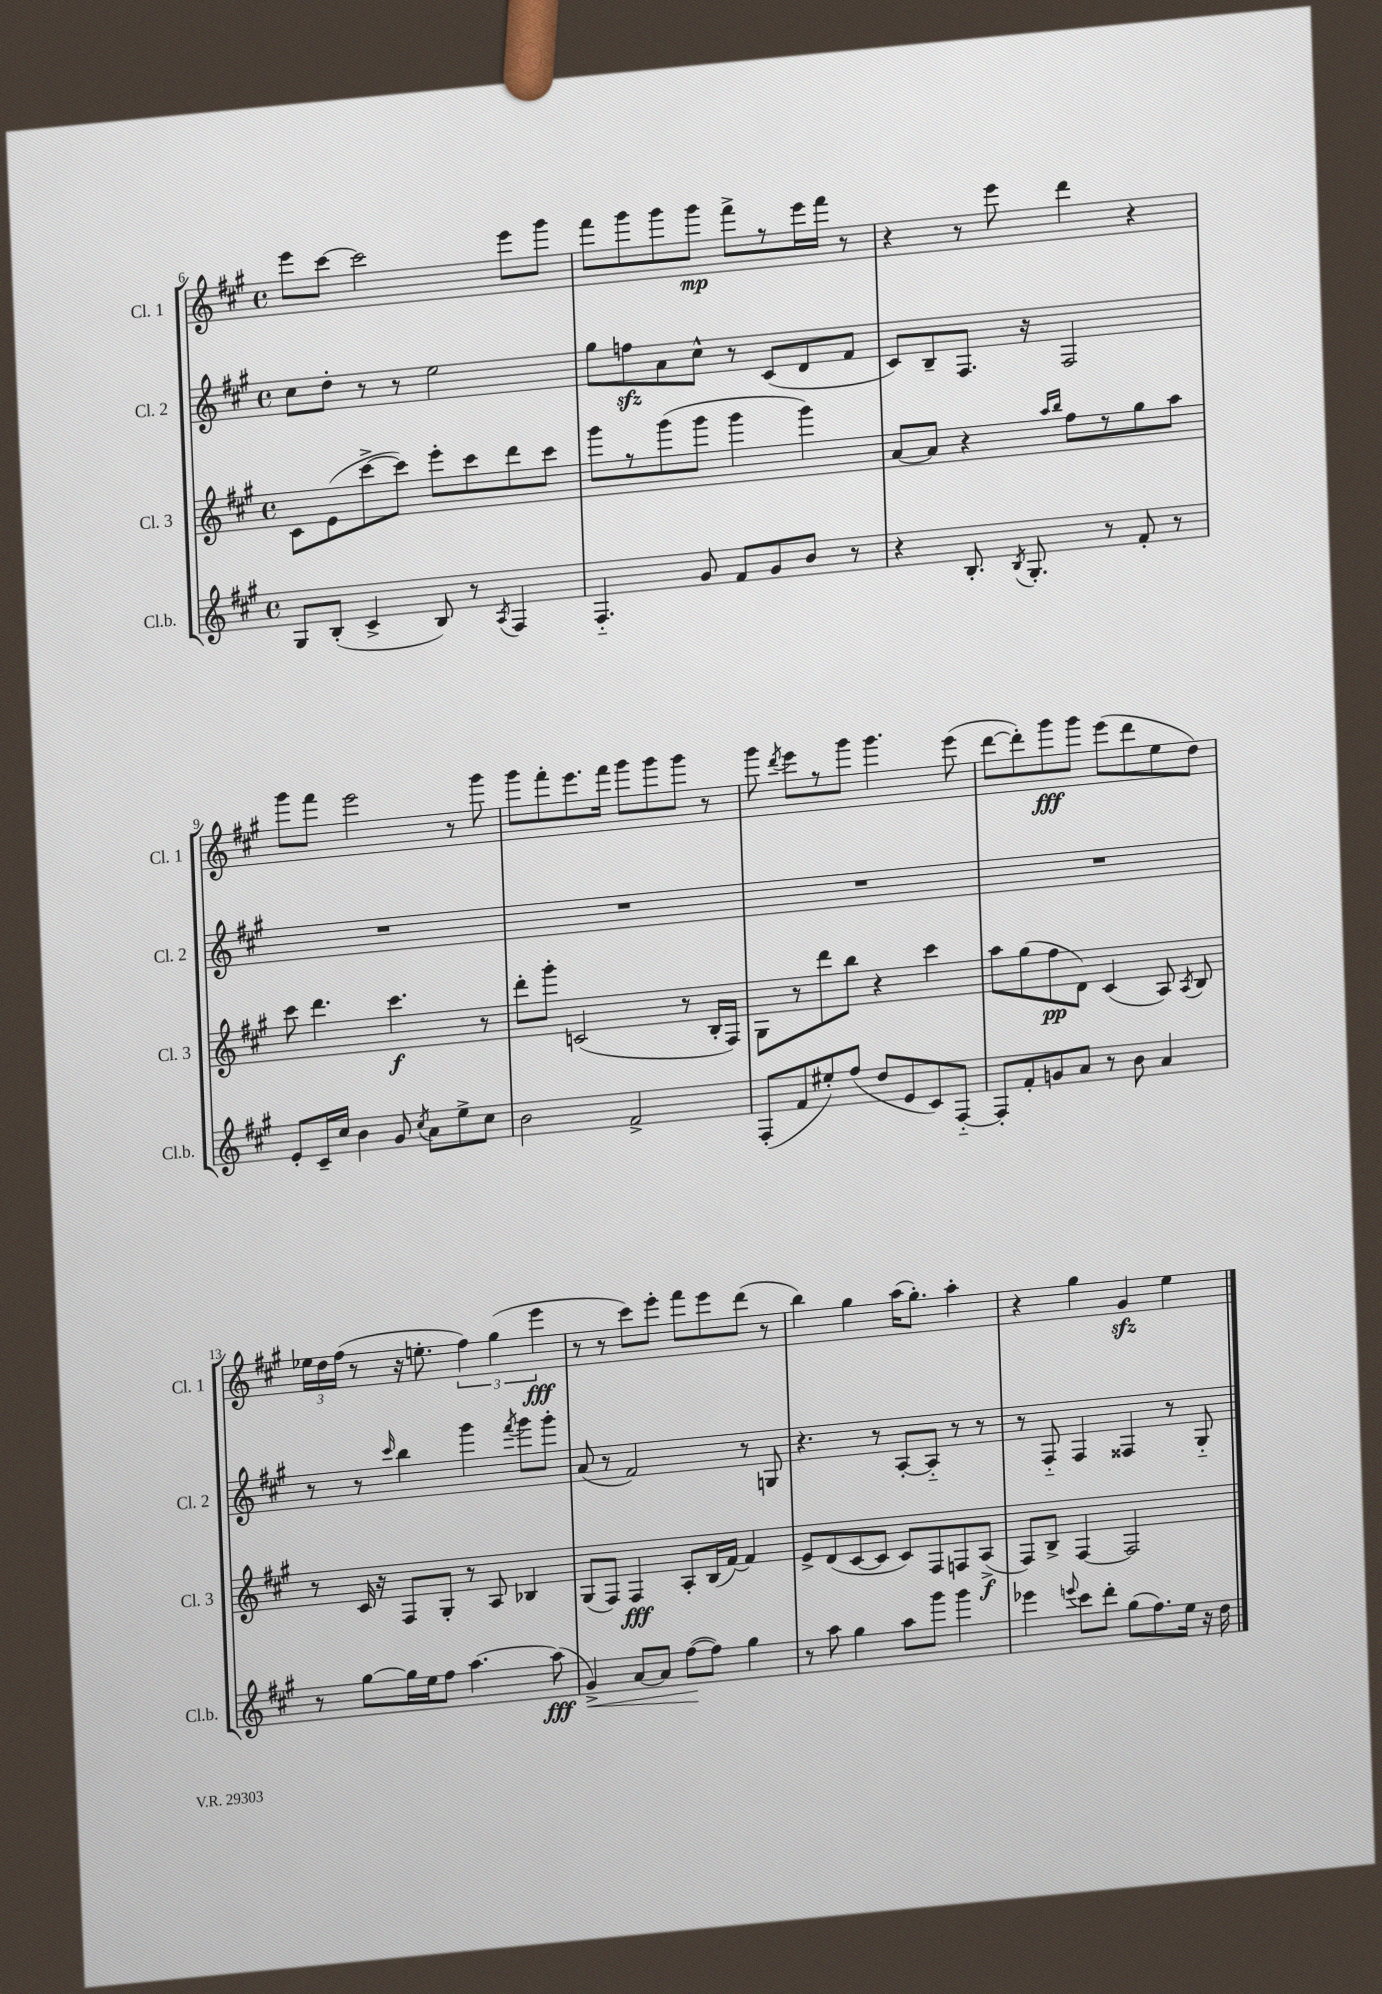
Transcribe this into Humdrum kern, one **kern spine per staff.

**kern	**kern	**kern	**kern
*staff4	*staff3	*staff2	*staff1
*clefG2	*clefG2	*clefG2	*clefG2
*k[f#c#g#]	*k[f#c#g#]	*k[f#c#g#]	*k[f#c#g#]
*M4/4	*M4/4	*M4/4	*M4/4
*met(c)	*met(c)	*met(c)	*met(c)
8G#/L	8c#\L	8cc#\L	8eee\L
(8B'/J	(8e\	8dd'\J	[8ccc#\J
4c#^/	[8ccc#^\	8r	2ccc#\]
.	8ccc#\]J)	8r	.
8B/)	8eee'\L	2ee\	.
8r	8ccc#\	.	.
8qA/	.	.	.
4F#/	8ddd\	.	8eee\L
.	8ccc#\J	.	8ggg#\J
=	=	=	=
4.F#'~/	8ggg#\L	8gg#\L	8fff#\L
.	8r	8ff\	8ggg#\
.	(8ggg#\	8a\	8ggg#\
8g#/	8ggg#\J	8cc#^^\J	8ggg#\J
8f#/L	4ggg#\	8r	8fff#^\L
8g#/	.	(8c#/L	8r
8b/J	4ggg#\)	8d/	16eee\L
.	.	.	16fff#\JJ
8r	.	8f#/J	8r
=	=	=	=
4r	[8a/L	8c#/L)	4r
.	8a/]J	8B~/	.
8.B'/	4r	8.F#/J	8r
.	.	.	8eee\
8qB/	.	.	.
8.G#'/	.	16r	.
.	16qqaa/LL	.	.
.	16qqbb/JJ	.	.
.	8ff#\L	2F#/	4ddd\
8r	8r	.	.
8f#'/	8gg#\	.	4r
8r	8aa\J	.	.
=	=	=	=
8e'/L	8ccc#\	1r	8ggg#\L
16c#~/L	4.ddd\	.	8fff#\J
16cc#/JJ	.	.	.
4b\	.	.	2eee\
8g#/	4.ccc#\	.	.
8qcc#/	.	.	.
8a\L	.	.	.
8ee^\	.	.	8r
8cc#\J	8r	.	8ggg#\
=	=	=	=
2b\	8ddd'\L	1r	8ggg#\L
.	8ggg#'\J	.	8fff#'\
.	(2c/	.	8.eee\
.	.	.	16fff#\Jk
2f#^/	.	.	8ggg#\L
.	.	.	8ggg#\
.	8r	.	8ggg#\J
.	16B'/LL	.	8r
.	16F#/JJ)	.	.
=	=	=	=
(8F#'/L	8G#\L	1r	8ggg#\
.	.	.	8qddd/
8f#/	8r	.	8eee\L
8ee#'/)	8ddd\	.	8r
(8ff#/J	8bb\J	.	8ggg#\J
8dd/L	4r	.	4.ggg#\
8e/	.	.	.
8c#/)	4ccc#\	.	.
[8F#'~/J	.	.	(8eee\
=	=	=	=
8F#'/]L	8aa\L	1r	[8ddd\L
8f#'/	(8gg#\	.	8ddd'\])
8g/	8ff#\	.	8ggg#\
8a/J	8d\J)	.	8ggg#\J
8r	(4c#/	.	(8eee\L
8b\	.	.	8ddd\
4a/	8A/)	.	8ee\
.	8qA/	.	.
.	8B/	.	8dd\J)
=	=	=	=
8r	8r	8r	24ee-\LL
.	.	.	24dd\
.	.	.	(24ff#\JJ
[8gg#\L	16c#/	8r	8r
.	16r	.	.
.	.	16qqccc#/	.
16gg#\]L	8F#/L	4bb\	16r
16ee\J	.	.	8.ee'\
8ff#\J	8G#'/J	.	.
[4.aa\	8r	4ggg#\	6ff#\)
.	8A/	.	.
.	.	.	(6gg#\
.	.	8qfff#/	.
.	4B-/	8ggg#\L	.
.	.	.	6eee\
(8aa\]	.	8ggg#'\J	.
=	=	=	=
4g#^/)	(8G#/L	(8a/	8r
.	8F#/J)	8r	8r
[8a/L	4F#/	2f#/)	8ccc#\L)
8a/]J	.	.	8eee'\J
([8ff#\L	8A'/L	.	8fff#\L
8ff#\]J)	(16B/L	.	8eee\
.	[16f#/JJ)	.	.
4gg#\	4f#/]	8r	(8ddd\J
.	.	8G/	8r
=	=	=	=
8r	8e^/L	4.r	4bb\)
8aa\	(8d/	.	.
4gg#\	[8c#/	.	4gg#\
.	8c#/]J	8r	.
8aa\L	8c#/L)	[8A'/L	(16aa\LK
.	.	.	8.gg#'\J)
8ggg#\J	8F#/	8A'~/]J	.
4ggg#\	8F/	8r	4aa'\
.	(8A^/J	8r	.
=	=	=	=
4eee-\	8F#/L)	8r	4r
.	8B^/J	8F#'~/	.
8qqeee/	.	.	.
8ccc#\L	[4F#/	4F#/	4gg#\
8ddd'\J	.	.	.
(8gg#\L	2F#/]	4F##/	4g#/
8.ff#\)	.	.	.
.	.	8r	4ee\
16ee\Jk	.	.	.
16r	.	8G#'~/	.
16dd\	.	.	.
==	==	==	==
*-	*-	*-	*-
